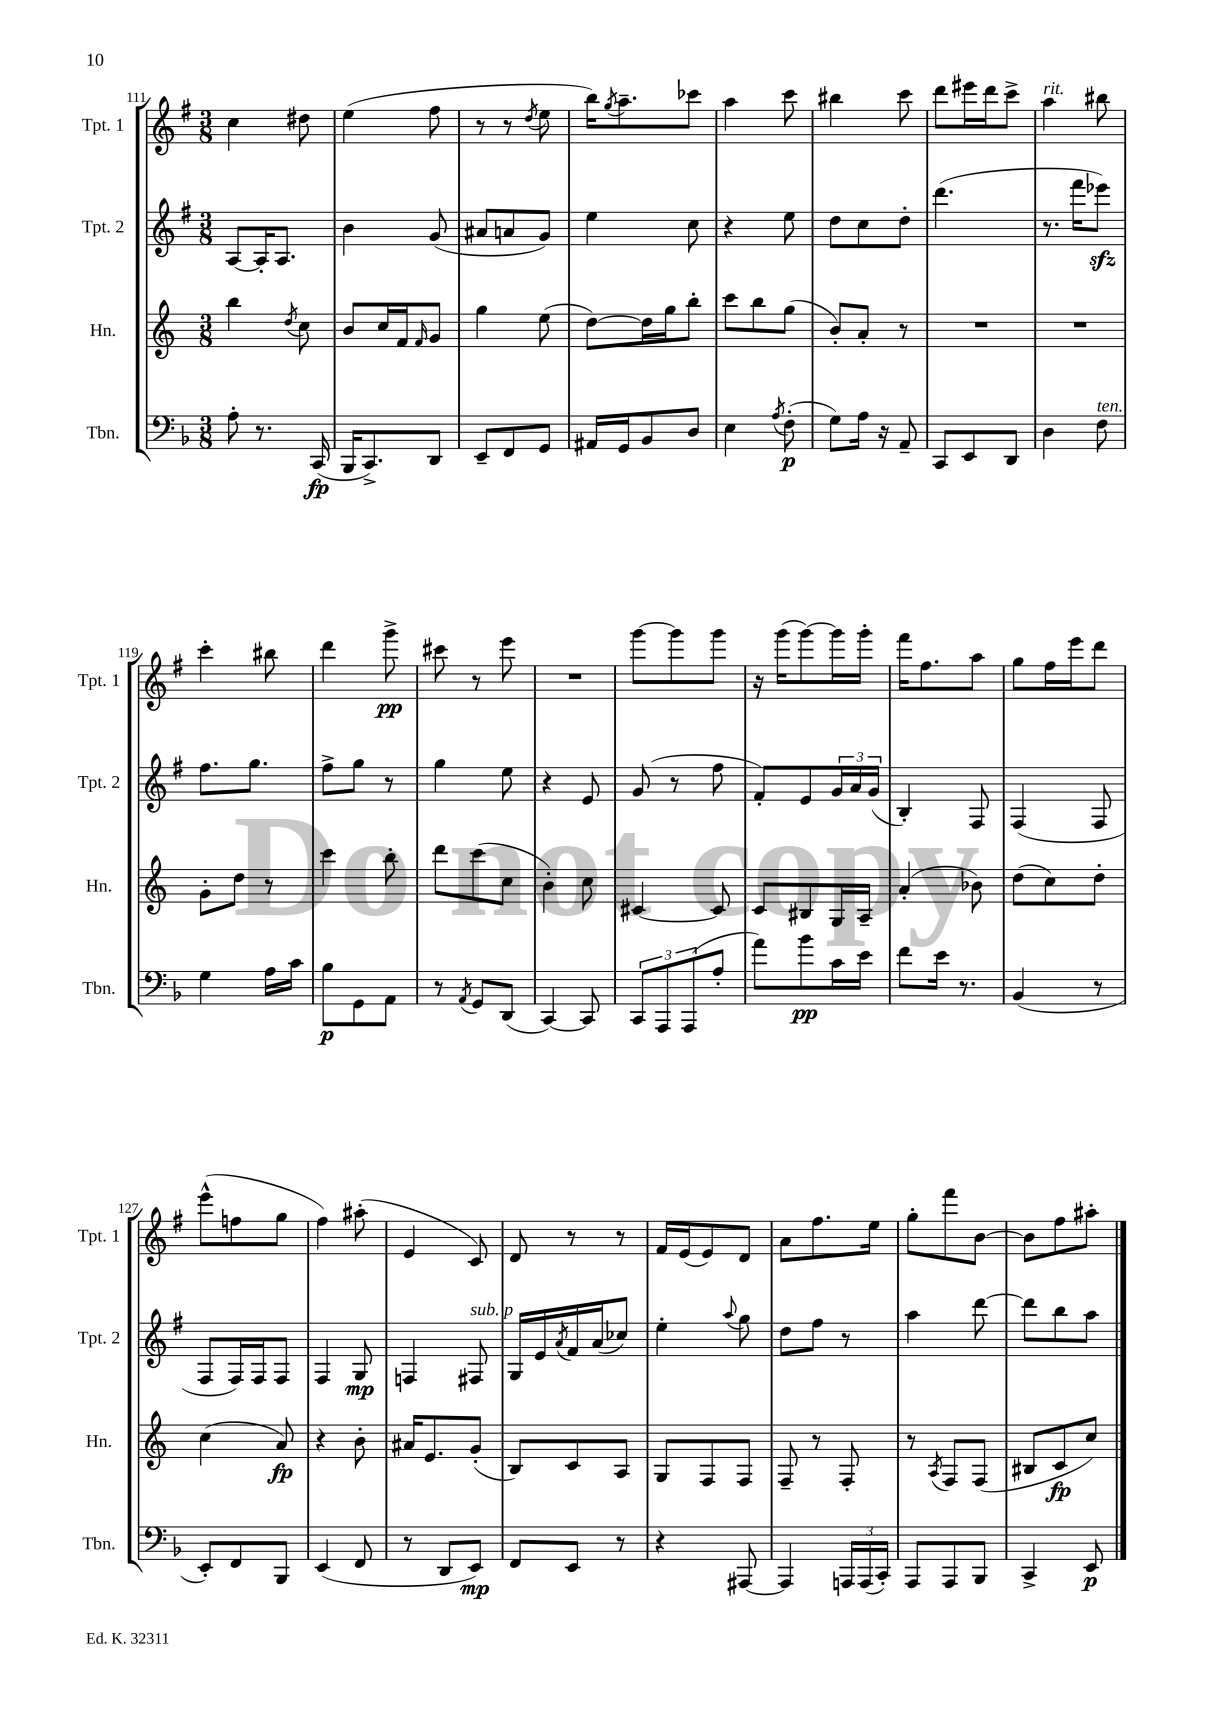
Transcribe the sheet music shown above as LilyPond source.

<<
\new StaffGroup <<
\new Staff = "s0" \with { instrumentName = "Tpt. 1" shortInstrumentName = "Tpt. 1" } {
    \clef treble \key g \major \numericTimeSignature \time 3/8
    c''4 dis''8 |
    e''4( fis''8 |
    r8 r8 \acciaccatura { d''8 } e''8 |
    b''16) \acciaccatura { g''8 } a''8.-- ces'''8 |
    a''4 c'''8 |
    bis''4 c'''8 |
    d'''8 eis'''16 d'''16 c'''8-> |
    a''4^\markup { \italic "rit." } bis''8 |
    c'''4-. bis''8 |
    d'''4 g'''8->\pp |
    cis'''8 r8 e'''8 |
    R4. |
    g'''8~ g'''8 g'''8 |
    r16 g'''16( g'''8~) g'''16 g'''16-. |
    fis'''16 fis''8. a''8 |
    g''8 fis''16 e'''16 d'''8 |
    e'''8-^( f''8 g''8 |
    fis''4) ais''8-.( |
    e'4 c'8) |
    d'8 r8 r8 |
    fis'16 e'16( e'8) d'8 |
    a'8 fis''8. e''16 |
    g''8-. fis'''8 b'8~ |
    b'8 fis''8 ais''8-. \bar "|." |
}
\new Staff = "s1" \with { instrumentName = "Tpt. 2" shortInstrumentName = "Tpt. 2" } {
    \clef treble \key g \major \numericTimeSignature \time 3/8
    a8~ a16-. a8. |
    b'4 g'8( |
    ais'8 a'8 g'8) |
    e''4 c''8 |
    r4 e''8 |
    d''8 c''8 d''8-. |
    d'''4.( |
    r8. fis'''16 ees'''8\sfz) |
    fis''8. g''8. |
    fis''8-> g''8 r8 |
    g''4 e''8 |
    r4 e'8 |
    g'8( r8 fis''8 |
    fis'8-.) e'8 \tuplet 3/2 { g'16 a'16 g'16( } |
    b4-.) fis8 |
    fis4( fis8 |
    fis8 fis16) fis16 fis8 |
    fis4 g8\mp |
    f4 fis8^\markup { \italic "sub. p" } |
    g16 e'16 \acciaccatura { a'8 } fis'16 a'16( ces''8) |
    e''4-. \appoggiatura { a''8 } g''8 |
    d''8 fis''8 r8 |
    a''4 d'''8~ |
    d'''8 b''8 a''8 \bar "|." |
}
\new Staff = "s2" \with { instrumentName = "Hn." shortInstrumentName = "Hn." } {
    \clef treble \key c \major \numericTimeSignature \time 3/8
    b''4 \acciaccatura { d''8 } c''8 |
    b'8 c''16 f'16 \grace { f'16 } g'8 |
    g''4 e''8( |
    d''8~) d''16 g''16 b''8-. |
    c'''8 b''8 g''8( |
    b'8-.) a'8-. r8 |
    R4. |
    R4. |
    g'8-. d''8 r8 |
    c'''4 b''8-. |
    d'''8 c'''8( c''8 |
    b'4-.) c''8 |
    cis'4~ cis'8 |
    c'8 bis8 g16 a16-- |
    a'4-.( bes'8) |
    d''8( c''8) d''8-. |
    c''4( a'8\fp) |
    r4 b'8-. |
    ais'16 e'8. g'8-.( |
    b8) c'8 a8 |
    g8 f8 f8 |
    f8-- r8 f8-. |
    r8 \acciaccatura { a8 } f8 f8( |
    bis8 c'8\fp c''8) \bar "|." |
}
\new Staff = "s3" \with { instrumentName = "Tbn." shortInstrumentName = "Tbn." } {
    \clef bass \key f \major \numericTimeSignature \time 3/8
    a8-. r8. c,16\fp( |
    bes,,16 c,8.->) d,8 |
    e,8-- f,8 g,8 |
    ais,16 g,16 bes,8 d8 |
    e4 \acciaccatura { a8 } f8-.\p( |
    g8) a16 r16 a,8-- |
    c,8 e,8 d,8 |
    d4 f8^\markup { \italic "ten." } |
    g4 a16 c'16 |
    bes8\p g,8 a,8 |
    r8 \acciaccatura { a,8 } g,8 d,8( |
    c,4~) c,8 |
    \tuplet 3/2 { c,8 a,,8 a,,8( } a8-. |
    a'8) bes'8\pp c'16 e'16 |
    f'8 e'16 r8. |
    bes,4( r8 |
    e,8-.) f,8 bes,,8 |
    e,4( f,8 |
    r8 d,8 e,8\mp) |
    f,8 e,8 r8 |
    r4 ais,,8~ |
    ais,,4 \tuplet 3/2 { a,,16 a,,16( c,16-.) } |
    a,,8 a,,8 bes,,8 |
    c,4-> e,8\p \bar "|." |
}
>>
>>
\layout { \context { \Score currentBarNumber = #111 } }
